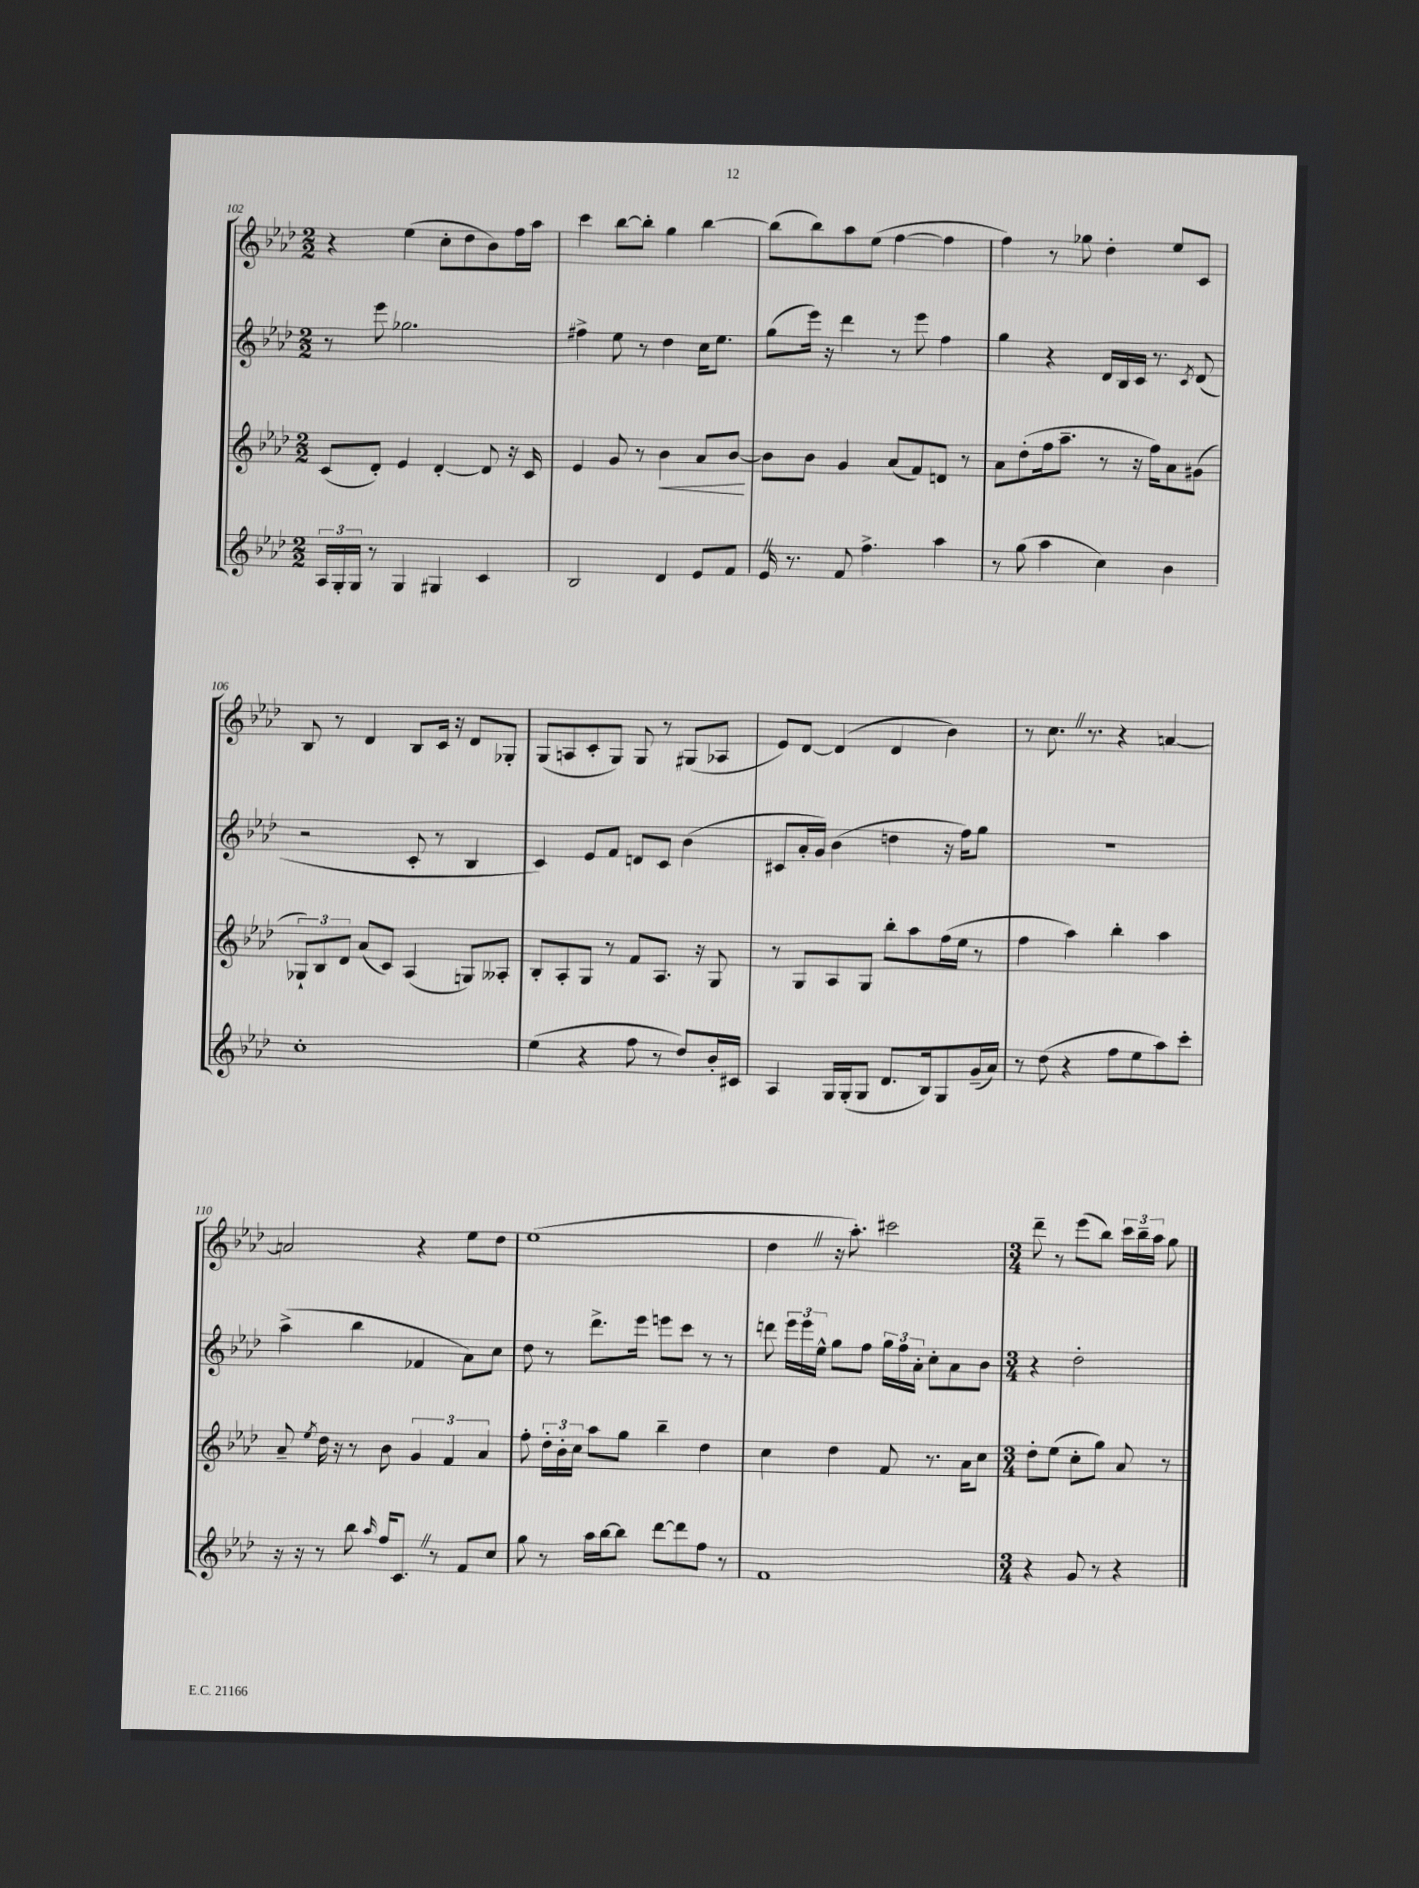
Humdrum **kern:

**kern	**kern	**dynam	**kern	**kern
*part4	*part3	*part3	*part2	*part1
*staff4	*staff3	*staff3	*staff2	*staff1
*clefG2	*clefG2	*	*clefG2	*clefG2
*k[b-e-a-d-]	*k[b-e-a-d-]	*	*k[b-e-a-d-]	*k[b-e-a-d-]
*M2/2	*M2/2	*	*M2/2	*M2/2
=102	=102	=102	=102	=102
24A-/LL	(8c/L	.	8r	4r
24G'/	.	.	.	.
24G/JJ	.	.	.	.
8r	8d-'/J)	.	8eee-\	.
4G/	4e-/	.	2.gg-X\	(4ee-\
4G#X/	[4d-'/	.	.	8cc'\L
.	.	.	.	8dd-\
4c/	8d-/]	.	.	8b-\)
.	16r	.	.	16ff\L
.	16c/	.	.	16aa-\JJ
=103	=103	=103	=103	=103
2B-/	4e-/	.	4ff#X^\	4ccc\
.	8g/	.	8ee-\	[8bb-\L
.	8r	.	8r	8bb-'\J]
!	!	!LO:HP:b	!	!
4d-/	4b-\	<	4dd-\	4gg\
8e-/L	8a-/L	.	16cc\KL	[4bb-\
.	.	.	8.ee-\J	.
8f/J	[8b-/J	.	.	.
.	.	[	.	.
=104	=104	=104	=104	=104
16e-Z/	8b-\L]	.	(8gg\L	(8bb-\L]
8.r	.	.	.	.
.	8b-\J	.	16eee-\Jk)	8bb-\)
.	.	.	16r	.
8f/	4g/	.	4ddd-\	8aa-\
4.ff^\	.	.	.	(8ee-\J
.	(8a-/L	.	8r	[4ff\
.	8f/)	.	8eee-\	.
4aa-\	8dn/J	.	4ff\	4ff\]
.	8r	.	.	.
=105	=105	=105	=105	=105
8r	8a-\L	.	4gg\	4ff\)
(8gg\	(8dd-'\	.	.	.
4aa-\	16ff\k	.	4r	8r
.	8.aa-~\J	.	.	.
.	.	.	.	8gg-X\
4cc\)	8r	.	16d-/LL	4dd-'\
.	.	.	16B-/	.
.	16r	.	16c/JJ	.
.	16ff\KL)	.	8.r	.
4b-\	8a-\	.	.	8ee-/L
.	.	.	8qc/	.
.	(8g#X\J	.	(8d-/	8c/J
!!LO:LB:g=z
=106	=106	=106	=106	=106
1cc'	12G-X`/L)	.	2r	8B-/
.	12B-/	.	.	.
.	.	.	.	8r
.	12d-/J	.	.	.
.	(8a-/L	.	.	4d-/
.	8c/J)	.	.	.
.	(4A-/	.	8c'/	8B-/L
.	.	.	8r	16c/Jk
.	.	.	.	16r
.	8Gn/L)	.	4B-/	8d-/L
.	8A--X'/J	.	.	8G-X'/J
=107	=107	=107	=107	=107
(4ee-\	8B-'/L	.	4c/)	(8G/L
.	8A-'/	.	.	8An/
4r	8G/J	.	8e-/L	8c'/
.	8r	.	8f/J	8G/J)
8ff\	8f/L	.	8dn/L	8G/
8r	8.A-/J	.	8c/J	8r
8dd-/L)	.	.	(4b-\	(8G#X/L
.	16r	.	.	.
16b-'/L	8G/	.	.	8A-X/J
16c#X/JJ	.	.	.	.
=108	=108	=108	=108	=108
4A-/	8r	.	8c#X/L	8e-/L)
.	8G/L	.	16a-'/L	[8d-/J
.	.	.	16g/JJ)	.
16G/LL	8A-/	.	(4b-\	(4d-/]
(16G'/J	.	.	.	.
8G/J	8G/J	.	.	.
8.d-/L	8bb-'\L	.	4ddn\	4d-/
.	8aa-\	.	.	.
16B-/k)	.	.	.	.
8G/	(16ff\L	.	16r	4b-\)
.	16ee-\JJ	.	16ff\KL)	.
(16g~/L	8r	.	8gg\J	.
16a-/JJ)	.	.	.	.
=109	=109	=109	=109	=109
8r	4ff\	.	1r	8r
(8dd-\	.	.	.	8.ccZ\
4r	4aa-\)	.	.	.
.	.	.	.	8.r
8ff\L	4bb-'\	.	.	4r
8ee-\	.	.	.	.
8aa-\)	4aa-\	.	.	[4an/
8ccc'\J	.	.	.	.
!!LO:LB:g=z
=110	=110	=110	=110	=110
16r	8a-~/	.	(4aa-^\	2an/]
16r	.	.	.	.
.	8qee-/	.	.	.
8r	16dd-\	.	.	.
.	16r	.	.	.
8bb-\	8r	.	4bb-\	.
16qqaa-/	.	.	.	.
16ff/KL	8b-\	.	.	.
8.cZ/J	.	.	.	.
.	6g/	.	4f-X/	4r
8r	.	.	.	.
.	6f/	.	.	.
8f/L	.	.	8a-\L)	8ee-\L
.	6a-/	.	.	.
8cc/J	.	.	8cc\J	8dd-\J
=111	=111	=111	=111	=111
8gg\	8ff'\	.	8dd-\	(1ee-
8r	24dd-'\LL	.	8r	.
.	24b-'\	.	.	.
.	24cc\JJ	.	.	.
16aa-\LL	8aa-\L	.	8.ddd-^\L	.
[16bb-\J	.	.	.	.
8bb-\J]	8gg\J	.	.	.
.	.	.	16eee-\Jk	.
[8ddd-\L	4bb-~\	.	8eeen\L	.
8ddd-\]	.	.	8ccc\J	.
8ff\J	4dd-\	.	8r	.
8r	.	.	8r	.
=112	=112	=112	=112	=112
1f	4cc\	.	8dddn\	4dd-Z\
.	.	.	24eee-\LL	.
.	.	.	24eee-\	.
.	.	.	24ee-^^\JJ	.
.	4dd-\	.	8gg\L	16r
.	.	.	.	8.aa-'\)
.	.	.	8ff\J	.
.	8f/	.	24gg\LL	2ccc#X\
.	.	.	24ff\	.
.	.	.	24a-'\JJ	.
.	8.r	.	8cc'\L	.
.	.	.	8a-\	.
.	16a-\KL	.	.	.
.	8cc\J	.	8b-\J	.
=113	=113	=113	=113	=113
*M3/4	*M3/4	*	*M3/4	*M3/4
4r	8dd-'\L	.	4r	8ddd-~\
.	(8ee-\J	.	.	8r
8g/	8cc'\L	.	2dd-'\	(8eee-\L
8r	8gg\J)	.	.	8bb-\J)
4r	8a-/	.	.	24ccc\LL
.	.	.	.	24bb-~\
.	.	.	.	24aa-\JJ
.	8r	.	.	8gg\
==	==	==	==	==
*-	*-	*-	*-	*-
